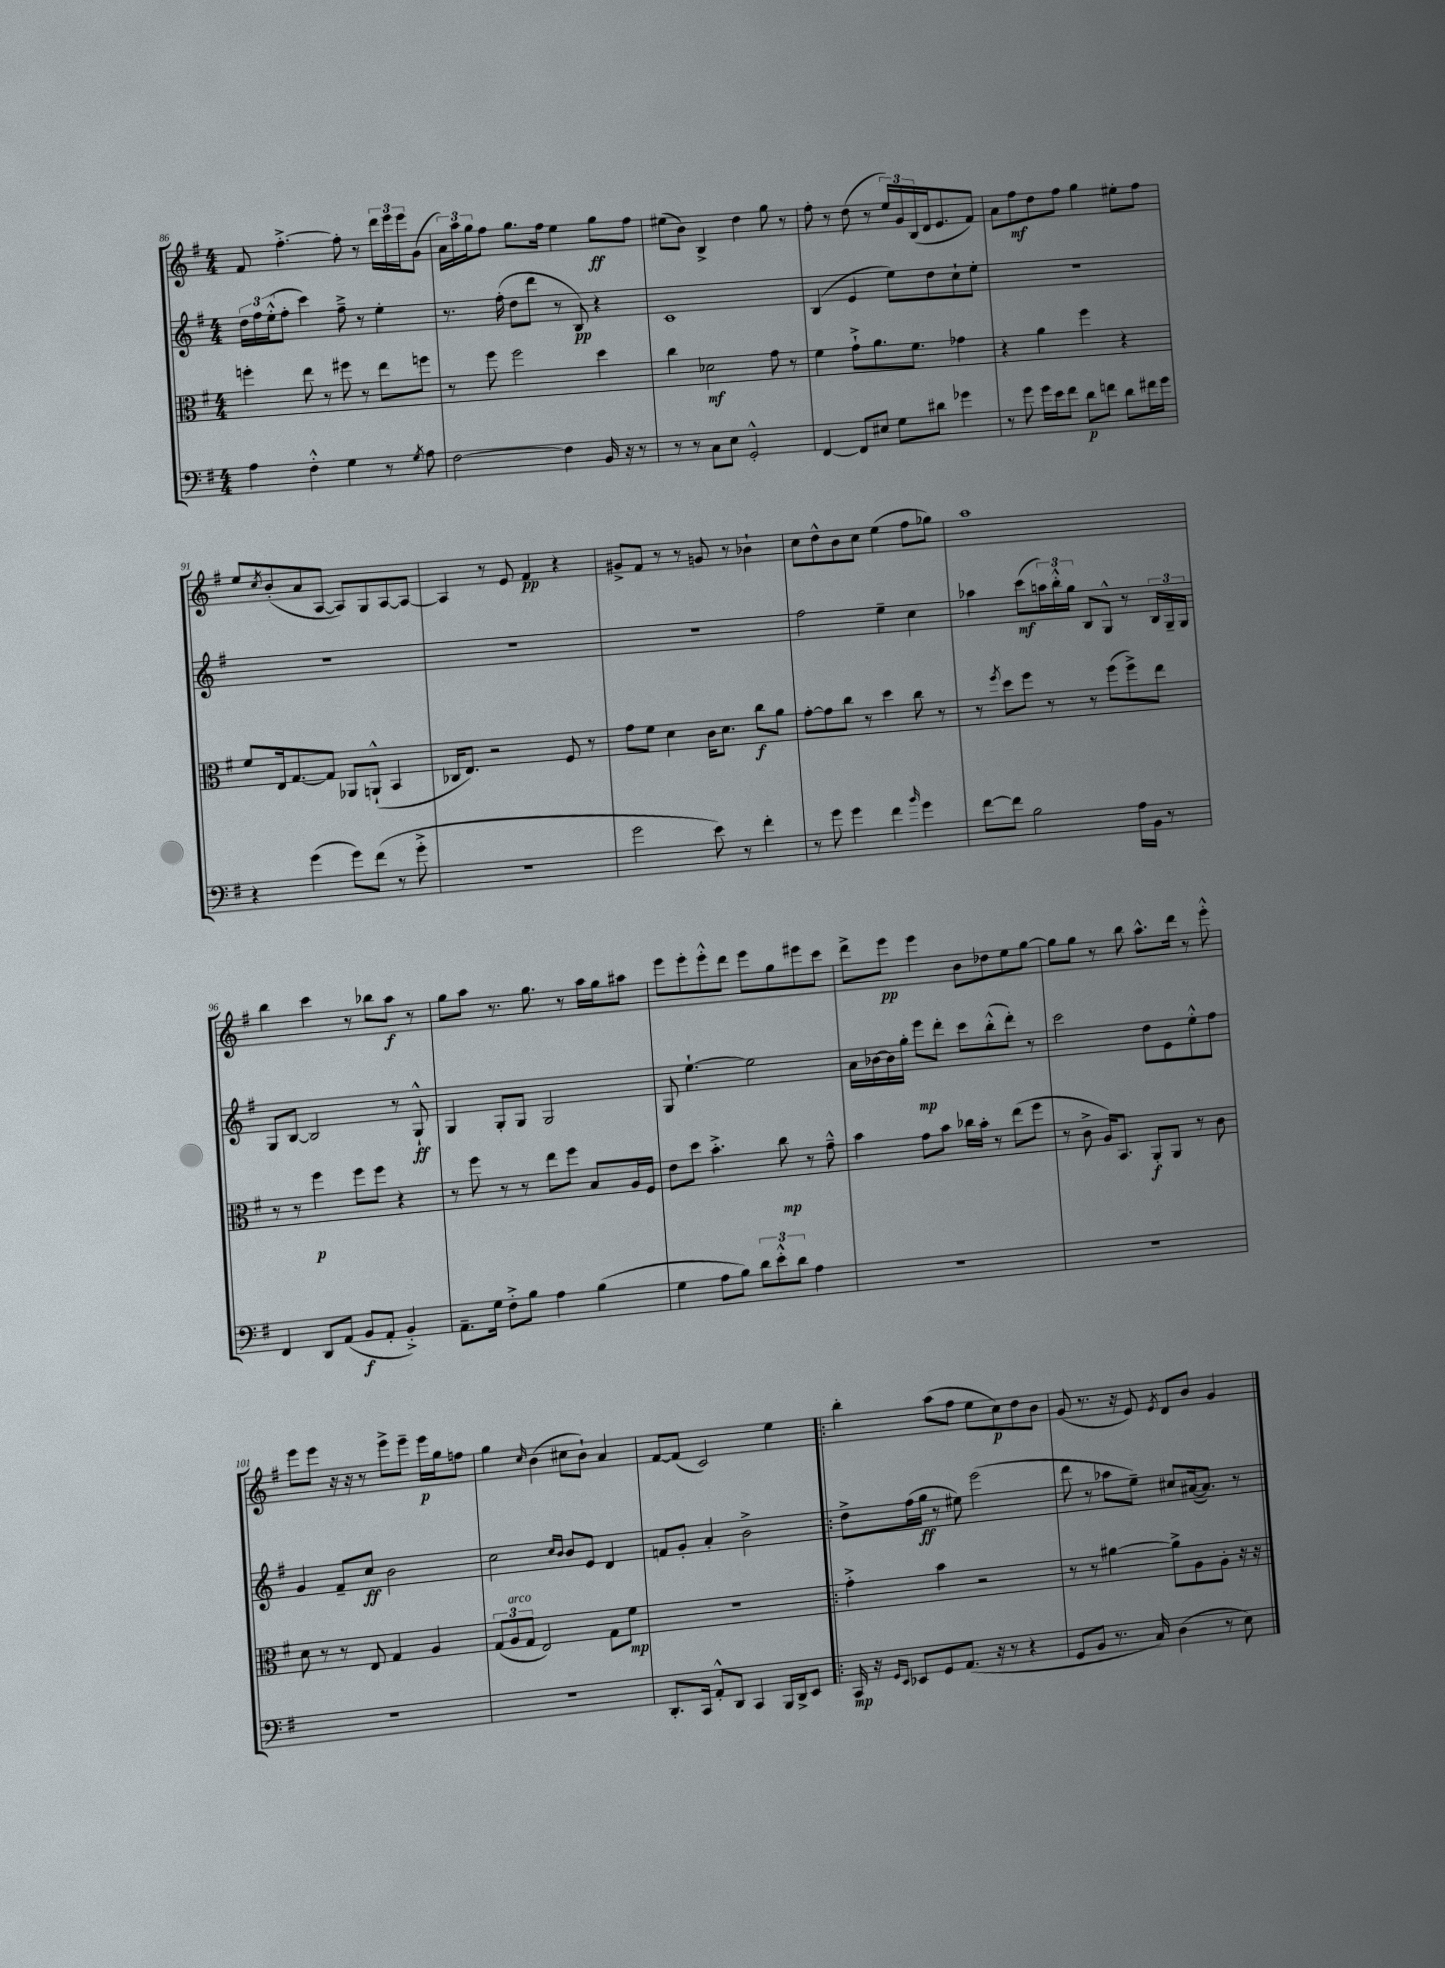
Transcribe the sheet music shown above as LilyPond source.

<<
\new StaffGroup <<
\new Staff = "s0" {
    \clef treble \key g \major \numericTimeSignature \time 4/4
    fis'8 fis''4.~-.-> fis''8-. r8 \tuplet 3/2 { d'''16 e'''16 e'''16 } g'8( |
    \tuplet 3/2 { a'16) a''16 g''16 } fis''8 g''8. fis''16 e''4 g''8\ff fis''8 |
    eis''8( b'8) b4-> d''4 g''8 r8 |
    fis''8-. r8 d''8( r8 \tuplet 3/2 { e''16) g'16 b16( } d'16 e'8. fis'8) |
    a'8 fis''8\mf d''8 fis''8 g''4 eis''8-. fis''8 |
    e''8 \acciaccatura { c''8 } b'8-.( a'8 a8~ a8) g8 a8~ a8~ |
    a4 r8 e'8 fis'4\pp r4 |
    gis'8-> fis'8 r8 r8 g'8 r8 bes'4-! |
    c''8 d''8-^ b'8 c''8 e''4( fis''8 ges''8) |
    a''1 |
    b''4 c'''4 r8 bes''8 a''8\f r8 |
    g''8 a''8 r8. g''8. r8 a''16 g''16 ais''8 |
    e'''8 e'''8-. e'''8-.-^ d'''8 e'''8 g''8 eis'''8 c'''8 |
    d'''8-> e'''8\pp e'''4 b'8 des''8 e''8 g''8~ |
    g''8 g''8 r8 b''8 a''8.-^ d'''16 r8 e'''8-.-^ |
    e'''8 e'''8 r16 r16 r8 e'''8-> e'''8-- e'''16\p g''16 f''8 |
    g''4 \grace { c''16 } b'4( cis''8 b'8-!) a'4 |
    fis'8~ fis'8( c'2) e''4 |
    \bar ".|:" b''4-. a''8( fis''8 e''8 c''8\p) d''8 b'8 |
    g'8( r8. r16 e'8) \acciaccatura { e'8 } d'8 b'8 g'4 \bar "|." |
}
\new Staff = "s1" {
    \clef treble \key g \major \numericTimeSignature \time 4/4
    \tuplet 3/2 { d''16 fis''16 e''16-.-^( } fis''8-. c'''4) fis''8---> r8 e''4-. |
    r8. fis''16-.( d''8 d'''8 r8 b8\pp) r4 |
    c'1 |
    b4( e'4 e''8) d''8 c''8-! e''8-. |
    R1 |
    R1 |
    R1 |
    R1 |
    fis''2 e''4-- c''4 |
    aes''4 c'''8\mf( \tuplet 3/2 { a''16) b''16-.-^ g''16 } b8 g8-^ r8 \tuplet 3/2 { b16 g16-- g16 } |
    g8 b8~ b2 r8 g8-!-^\ff |
    g4 g8-. g8 g2 |
    g8 e''4.~-! e''2 |
    a'16 bes'16~ bes'16 g''16-. e'''8\mp d'''8-. c'''8 b''8-.-^( d'''8-.) r8 |
    c'''2 d''8 e'8 e''8-.-^ fis''8 |
    g'4 fis'8-- c''8\ff b'2 |
    c''2 \grace { c''16 b'16 } b'8 e'8 d'4 |
    f'8 g'8-. a'4-. b'2-> |
    \bar ".|:" d''8-> fis''16( g''16\ff r8 eis''8) e'''2( |
    d'''8 r8 aes''8 e''8--) cis''8 ais'16~( ais'8.) r8 \bar "|." |
}
\new Staff = "s2" {
    \clef alto \key g \major \numericTimeSignature \time 4/4
    f''4-. e''8 r8 fis''8 r8 e''8 f''8 |
    r8 fis''8 fis''2 d''4 |
    c''4 des'2\mf g'8 r8 |
    fis'4 g'8-!-> a'8. fis'8. ges'4 |
    r4 a'4 fis''4 r4 |
    fis'8 e16 g8.~ g8 aes,8 a,8-!-^( b,4 |
    ces16 e8.) r2 fis8 r8 |
    g'8 fis'8 d'4 c'16 d'8. c''8\f a'8 |
    g'8~-. g'8 c''8 r8 d''4 c''8 r8 |
    r8 \acciaccatura { fis''8 } d''8 fis''8 r8 r8 fis''8( fis''8->) e''8 |
    r8 r8 fis''4\p fis''8 fis''8 r4 |
    r8 fis''8 r8 r8 e''8 fis''8 b8 a16 fis16 |
    e'8 d''8 b'4.-.-> c''8\mp r8 g'8---^ |
    b'4 g'8 b'8 ces''16 b'16-. r8 e''8( fis''8 |
    r8 c'8-> a16) b,8. a,8-.\f a,8 r8 c'8 |
    d'8 r8 r8 e8 g4 a4 |
    \tuplet 3/2 { g8( a8^\markup { \italic "arco" } g8 } e2) g8 fis'8\mp |
    R1 |
    \bar ".|:" g'4-.-> b'4 r2 |
    r8 r8 ais'4~ ais'8-> a8 a8-. r16 r16 \bar "|." |
}
\new Staff = "s3" {
    \clef bass \key g \major \numericTimeSignature \time 4/4
    a4 fis4-.-^ g4 r8 \acciaccatura { g8 } a8 |
    fis2~ fis4 b,16 r16 r8 |
    r8 r8 c8 e8 g,2-.-^ |
    fis,4~ fis,8 eis8 g8 dis'8 ges'4 |
    r8 g'8 g'16 e'16 fis'8 d'8\p f'8 d'8 fis'16 g'16 |
    r4 g'4( g'8) fis'8( r8 g'8-.-> |
    R1 |
    g'2 e'8) r8 fis'4-. |
    r8 g'8 g'4 fis'4 \grace { b'16 } g'4 |
    fis'8~ fis'8 b2 a16 b,16 r8 |
    fis,4 d,8 a,8( b,8\f a,8-. b,4-.->) |
    a,8.-- g16 fis8-.-> b8 a4 b4( |
    g4 a8 b8) \tuplet 3/2 { d'8 e'8-.-^ d'8 } a4 |
    R1 |
    R1 |
    R1 |
    R1 |
    d,8.-. c,16 a,8-.-^ d,8 c,4 b,,16 d,16-> e,8 |
    \bar ".|:" c,16\mp r16 \grace { g,16 e,16 } ees,8 g,8 a,8.( r16 r8 r4 |
    g,8 b,8 r8. c16) d4( r8 e8) \bar "|." |
}
>>
>>
\layout { \context { \Score currentBarNumber = #86 } }
